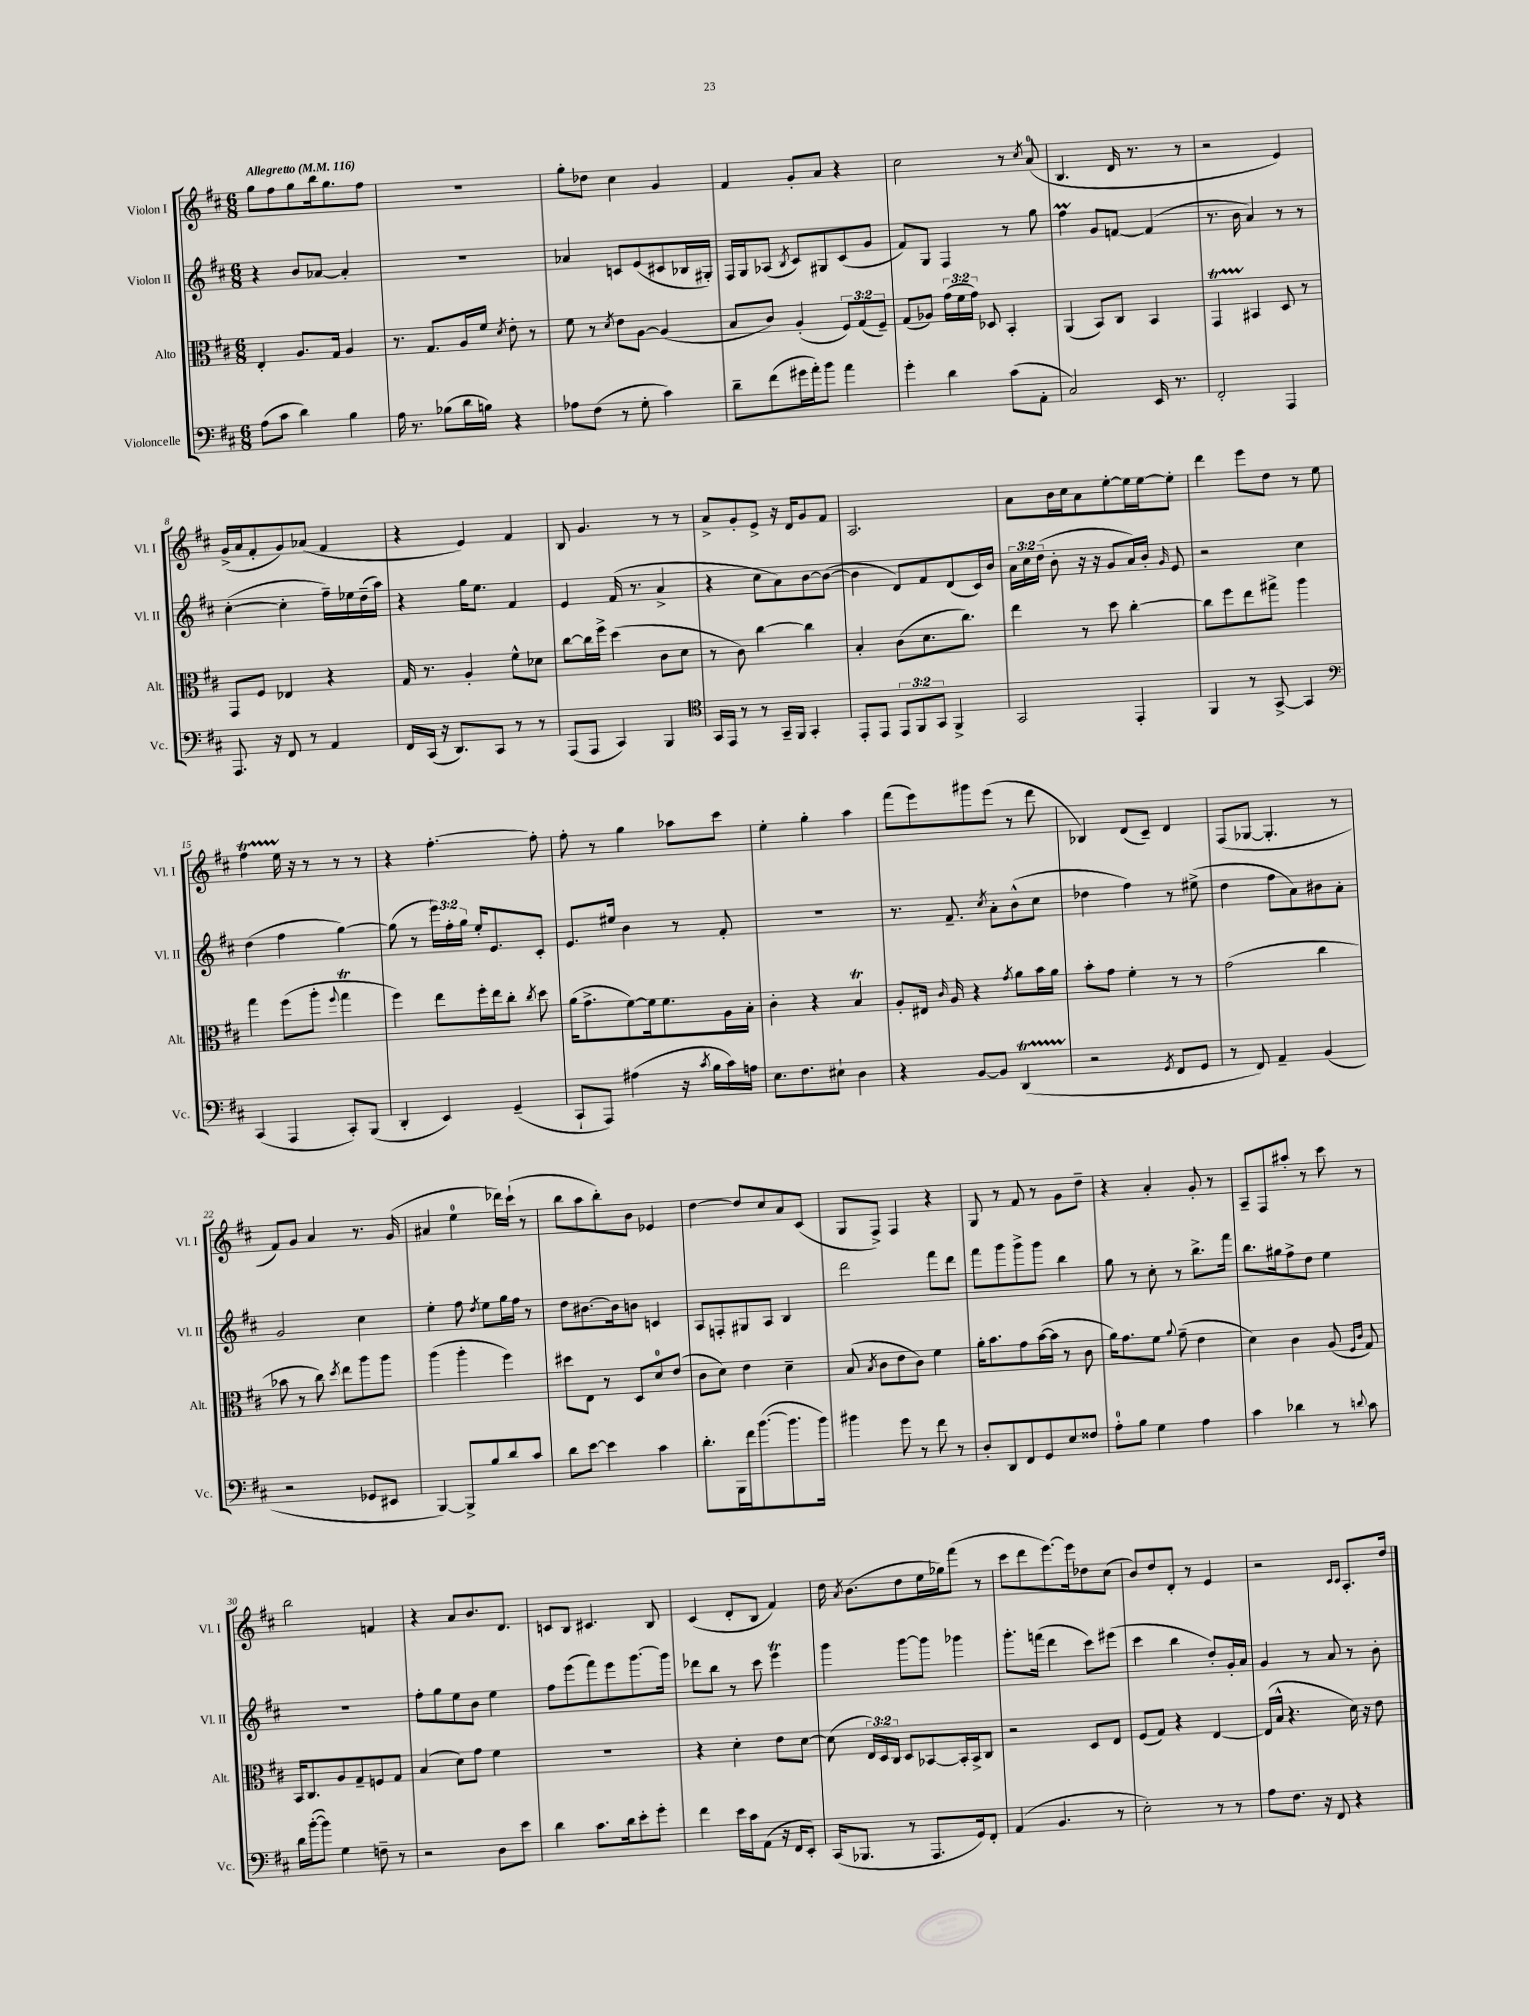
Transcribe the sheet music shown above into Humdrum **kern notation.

**kern	**kern	**kern	**kern
*staff4	*staff3	*staff2	*staff1
*clefF4	*clefC3	*clefG2	*clefG2
*k[f#c#]	*k[f#c#]	*k[f#c#]	*k[f#c#]
*M6/8	*M6/8	*M6/8	*M6/8
*MM116	*MM116	*MM116	*MM116
(8A	4E'	4r	8gg
8c#	.	.	8ff#
4d)	8.A	8b	8gg
.	.	[8a-	16bb
.	16G	.	8.gg
4B	4A	4a-']	.
.	.	.	8ff#
=	=	=	=
16A	8.r	2.r	2.r
8.r	.	.	.
.	8.G	.	.
(8B-	.	.	.
16d	16A	.	.
16B)	16f#	.	.
.	8qd	.	.
4r	8e'	.	.
.	8r	.	.
=	=	=	=
8A-	8f#	4a-	8gg'
(8F#	8r	.	8dd-
.	8qd	.	.
8r	8e	8c	4cc#
8G'	[8A	(8e	.
4c#)	(4A]	8c#	4g
.	.	16B-	.
.	.	16G#')	.
=	=	=	=
8d~	8B	16F#	4f#
.	.	16G	.
(8f#	8c#)	(8A-	.
.	.	8qB	.
16g#	(4A'	8c#)	8g'
16a')	.	.	.
8b	.	8G#	8a
4a	12F#)	(8c#	4r
.	(12G	.	.
.	.	8g	.
.	12F#~)	.	.
=	=	=	=
4g'	(8G	8f#)	2cc#
.	8A-)	8G	.
4d	(24g	4F#	.
.	24f#	.	.
.	24g)	.	.
.	8D-	.	.
(8c#	4BB'	8r	8r
.	.	.	8qcc#
8AA'	.	8gg	(8a
=	=	=	=
2C#)	(4AA	4ff#	4.B
.	8BB)	8g	.
.	8C#	[8f	16d
.	.	.	8.r
16EE	4BB	(4f]	.
8.r	.	.	.
.	.	.	8r
=	=	=	=
2FF#'	4GG	8.r	2r
.	.	16b	.
.	4BB#	4a)	.
4AAA	8D	8r	4e)
.	8r	8r	.
=	=	=	=
8.AAA	8GG	([4cc#'	(16g^
.	.	.	16a
.	8F#	.	8f#'
16r	.	.	.
8FF#	4E-	4cc#']	8g)
8r	.	.	(8a-
4AA	4r	16ff#~)	4f#
.	.	16ee-	.
.	.	(16dd~	.
.	.	16aa)	.
=	=	=	=
16FF#	16G	4r	4r
(16CC#	8.r	.	.
16r	.	.	.
8.DD)	.	.	.
.	4A'	16gg	4e)
.	.	8.ee	.
8CC#	.	.	.
8r	8f#^^	4f#	4f#
8r	8d-	.	.
=	=	=	=
(8AAA	[8cc#	4e	8B
8AAA	16cc#]	.	4.g
.	16ff#^	.	.
4CC#)	(4dd	(16f#	.
.	.	8.r	.
4BBB	8c#	4a^	8r
.	8d	.	8r
=	=	=	=
*clefC4	*	*	*
16GG	8r	4r	8a^
16EE	.	.	.
8r	8c#)	.	8g'
8r	[4cc#	8cc#	8e^
16GG~	.	8a)	16r
16FF#	.	.	16d
4GG'	4cc#]	[8b	8g
.	.	(8b_	8f#
=	=	=	=
8EE'	4B'	4b]	2.A
8EE	.	.	.
12EE	(8c#	8d)	.
12FF#	.	.	.
.	8.d	8f#	.
12GG	.	.	.
4FF#^	.	(8d	.
.	8.cc#)	.	.
.	.	16c#)	.
.	.	16b	.
=	=	=	=
2GG	4ee	24a	8a
.	.	24cc#	.
.	.	(24dd	.
.	.	8b'	16b
.	.	.	16cc#
.	8r	16r	8a
.	.	16r	.
.	8dd	8g	[8ee'
4EE'	[4cc#'	16a)	16ee]
.	.	16b'	[16ee
.	.	16qqg	.
.	.	8e	8ee']
=	=	=	=
4FF#	8cc#]	2r	4ddd
.	8ff#	.	.
8r	8ee	.	8eee
[8GG^	8gg#^	.	8dd
4GG]	4aa	4cc#	8r
.	.	.	8ee
=	=	=	=
*clefF4	*	*	*
(4CC#	4gg	(4dd	4ff#
4AAA	(8ff#	4ff#	16ee
.	.	.	16r
.	8aa'	.	8r
.	8qqff#	.	.
8CC#')	4gg	[4gg)	8r
(8BBB	.	.	8r
=	=	=	=
4DD'	4ff#)	(8gg]	4r
.	.	8r	.
4EE)	8ee	24eee)	[4.ff#'
.	.	24ff#'	.
.	.	24gg	.
.	16ff#'	16ee'	.
.	16ee	8.e	.
(4GG~	8cc#'	.	.
.	8qcc#	.	.
.	8dd	8c#'	8ff#']
=	=	=	=
8CC#`	(16a	8.e	8ff#'
.	8.g^	.	.
8AAA)	.	.	8r
.	.	16ee#	.
(4A#	[8f#)	4b	4gg
.	16f#]	.	.
.	8.f#	.	.
16r	.	8r	8aa-
8qc#	.	.	.
16B	.	.	.
16c#)	16A	8f#'	8ccc#
16A	16B'	.	.
=	=	=	=
8.E	4c#'	2.r	4ee'
8.F#	.	.	.
.	4r	.	4gg'
8E#`	.	.	.
4D	4B	.	4aa
=	=	=	=
4r	8A'	8.r	(8fff#
.	16E#	.	8eee)
.	16qqc#	.	.
.	16A	8.f#~	.
[8BB	4r	.	8ggg#
.	.	8qcc#	.
8BB]	.	8a'	(8eee
.	8qg	.	.
(4DD	8a	(8b^^	8r
.	16b	8cc#	8ddd
.	16a	.	.
=	=	=	=
2r	8b'	4dd-	4B-)
.	8g	.	.
.	4f#'	4ff#)	(8d
.	.	.	8c#~)
8qGG	.	.	.
8FF#	8r	8r	4d
8GG	8r	(8ee#^	.
=	=	=	=
8r	(2g	4dd	(8F#
8FF#)	.	.	[8G-
4AA~	.	8ff#	4.G-']
.	.	8a)	.
(4BB	4cc#	8b#	.
.	.	8a'	8r
=	=	=	=
2r	8b-	2g	8f#)
.	8r	.	8g
.	8cc#)	.	4a
.	8qdd	.	.
.	8ee	.	.
8GG-	8aa	4cc#	8.r
8EE#	8aa	.	.
.	.	.	(16g
=	=	=	=
[4BBB)	(4aa	4ee'	4a#
8BBB^]	4aa'	8ff#	4ee
.	.	8qdd	.
8B	.	8ee	.
8d	4ff#)	16gg	16ddd-)
.	.	16ff#	(16ccc#`
8c#	.	8r	8r
=	=	=	=
8d	8dd#	8dd	8bb
[8e	8E	[8.b#	8aa
4e]	8r	.	8bb')
.	.	16b#]	.
.	8D	8b	8b
4c#	8d	4c	4e-
.	(8e	.	.
=	=	=	=
8.d'	8c#	8A	[4dd
.	8d)	8F'	.
16BBB	.	.	.
16f#	4e	8G#	8dd]
([8.b	.	.	.
.	.	8A	8cc#
8.b]	4d~	4B	8a
.	.	.	(8c#
16b)	.	.	.
=	=	=	=
4b#	(8B	2ddd	8G
.	8qB	.	.
.	8c#	.	8F#^)
8g	8e	.	4F#
8r	8c#)	.	.
8f#	4f#	8fff#	4r
8r	.	8ddd	.
=	=	=	=
8D'	16a'	8fff#	8G
.	8.b	.	.
8DD	.	8ggg	8r
8FF#	8g	8ggg^	8f#
8GG	([16b	8ggg	8r
.	16b]	.	.
8E	8r	4bb	8g
8F##	8c#	.	8dd~
=	=	=	=
8A'	16a)	8gg	4r
.	8.g	.	.
8B	.	8r	.
4G	8f#	8cc#'	4a'
.	8qqa	.	.
.	(8g~	8r	.
4A	4e	8.bb^	8g'
.	.	.	8r
.	.	16fff#	.
=	=	=	=
4c#	4d)	8.bb	8A~
.	.	.	8F#
.	.	16gg#	.
4d-	4c#	8ff#^	8aa#'
.	.	8dd	8r
8r	(8A	4ee	8ccc#
.	16qqF#	.	.
8qqd	16qqc#	.	.
8c#	8G)	.	8r
=	=	=	=
16d	16BB	2.r	2bb
([16b'	8.C#	.	.
8b])	.	.	.
4G	8A	.	.
.	8G~	.	.
8F~	8F	.	4f
8r	8G	.	.
=	=	=	=
2r	(4B	8ff#'	4r
.	.	8gg	.
.	8d)	8ee	8a
.	8g	8b	8.b
8D	4f#	4ee	.
.	.	.	8.d
8e	.	.	.
=	=	=	=
4d	2.r	8ff#	8c
.	.	(8eee	8B
8.c#	.	8fff#)	4.c#
.	.	8eee	.
16d	.	.	.
8e'	.	[8.ggg	.
8g'	.	.	8B
.	.	16ggg]	.
=	=	=	=
4f#	4r	8ddd-	(4c#
.	.	8bb	.
16e	4d'	8r	8d'
16c#	.	.	.
(8AA	.	8ccc#	8B
16r	8e	4eee	4f#)
16FF#	.	.	.
8EE')	[8d	.	.
=	=	=	=
(16CC#	(8d]	4ggg	16dd
.	.	.	8qa
8.BBB-	.	.	(8.b
.	24E)	.	.
.	24D	.	.
.	24C#	.	.
8r	8D	[8ggg	8dd
8.AAA	[8BB-	8ggg]	16ee
.	.	.	16gg-)
.	16BB-']	4ggg-	(8fff#
16GG)	16BB-^	.	.
8FF#'	8C#	.	8r
=	=	=	=
(4AA	2r	8.ggg'	8ccc#
.	.	.	8ddd
.	.	(16fff	.
4.BB	.	4ddd	[8.eee)
.	.	.	16eee]
.	8D	8ccc#)	8dd-
8r	8E	(8eee#	(8cc#
=	=	=	=
2E')	(8F#	4ccc#	8b)
.	8G)	.	8dd
.	4r	4bb	8d'
.	.	.	8r
8r	[4E	8dd')	4e
8r	.	16g'	.
.	.	16a	.
=	=	=	=
8A	(16E]	4g	2r
.	16B^^	.	.
8.F#	4.r	.	.
.	.	8r	.
16r	.	.	.
8FF#	.	8a	.
.	.	.	16qqc#
.	.	.	16qqc#
4r	16d)	8r	8.A'
.	16r	.	.
.	8e	8b'	.
.	.	.	16dd
==	==	==	==
*-	*-	*-	*-
